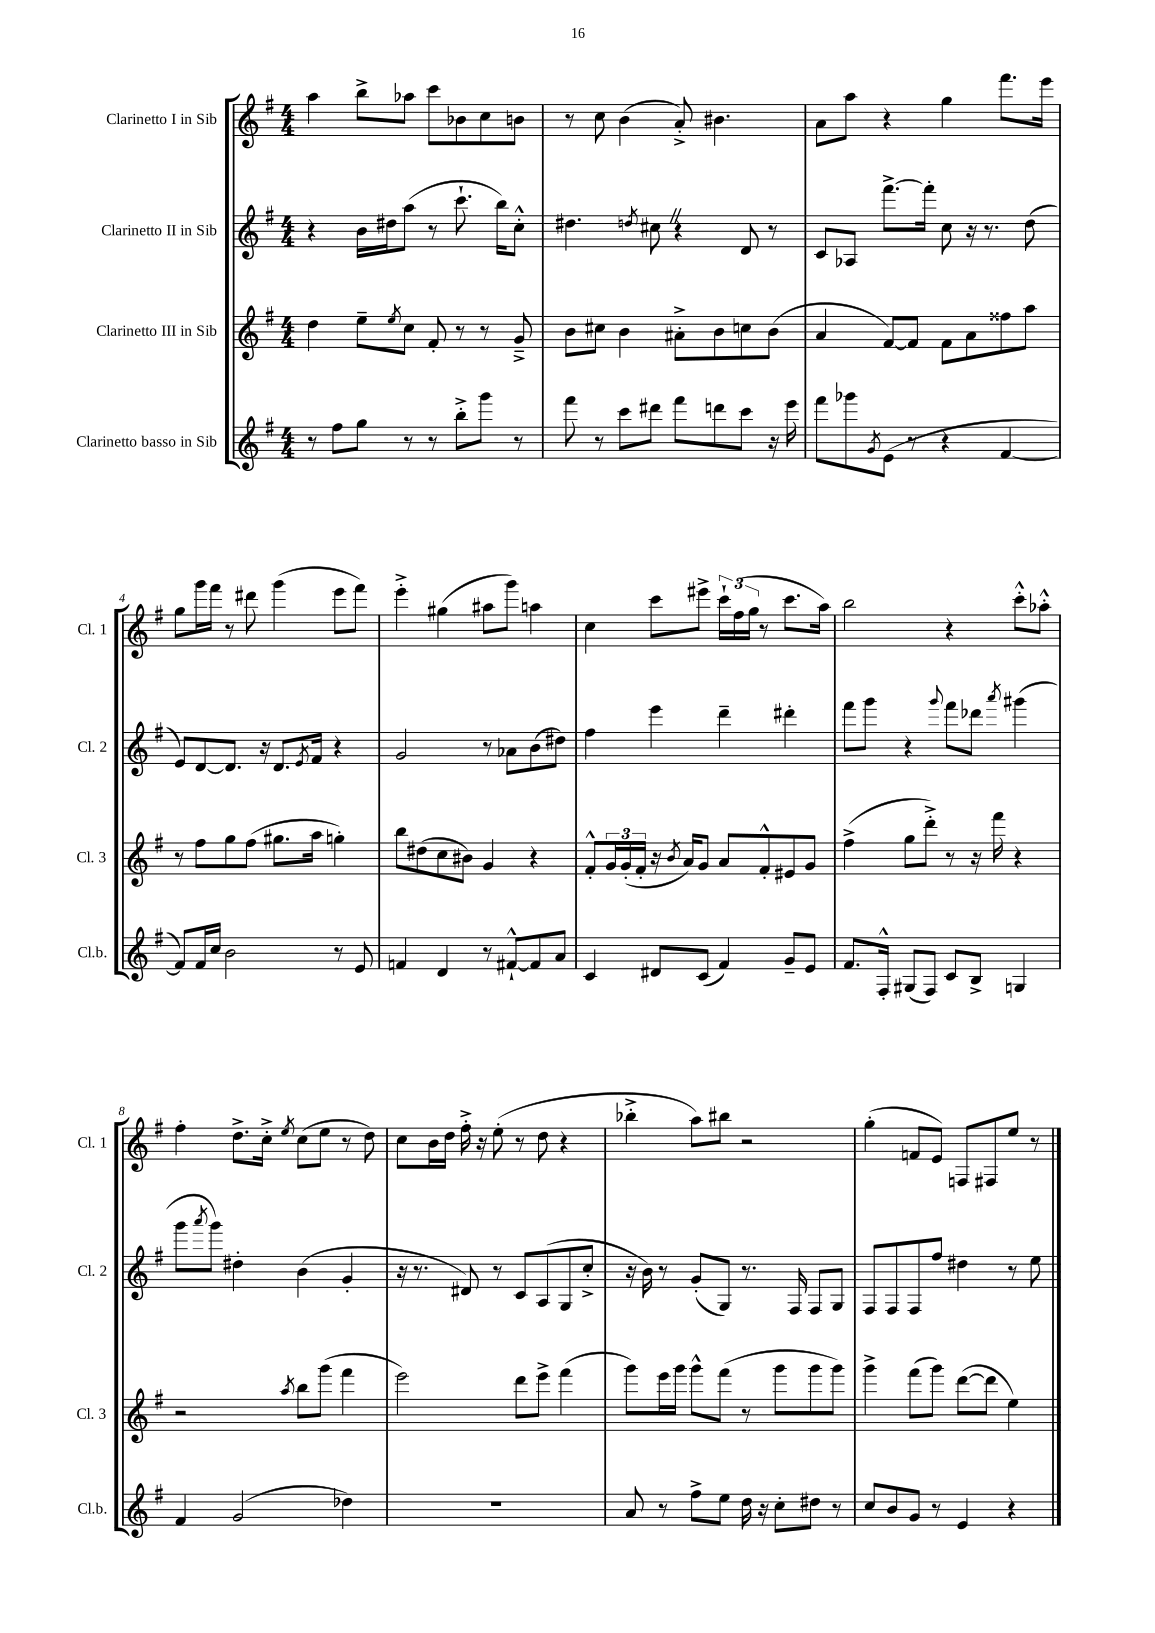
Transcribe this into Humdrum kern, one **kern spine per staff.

**kern	**kern	**kern	**kern
*staff4	*staff3	*staff2	*staff1
*clefG2	*clefG2	*clefG2	*clefG2
*k[f#]	*k[f#]	*k[f#]	*k[f#]
*M4/4	*M4/4	*M4/4	*M4/4
8r	4dd\	4r	4aa\
8ff#\L	.	.	.
8gg\J	8ee~\L	16b\LL	8bb^\L
.	.	16dd#\J	.
.	8qee/	.	.
8r	8cc\J	(8aa\J	8aa-\J
8r	8f#'/	8r	8ccc\L
8bb'^\L	8r	8.ccc`\	8b-\
8ggg\J	8r	.	8cc\
.	.	16bb\LK)	.
8r	8g~^/	8cc'^^\J	8b\J
=	=	=	=
8fff#\	8b\L	4.dd#\	8r
8r	8cc#\J	.	8cc\
8ccc\L	4b\	.	(4b\
.	.	8qdd/	.
8ddd#\J	.	8cc#\	.
8fff#\L	8a#'^\L	4r	8a'^/)
8ddd\	8b\	.	4.b#\
8ccc\J	8cc\	8d/	.
16r	(8b\J	8r	.
16eee\	.	.	.
=	=	=	=
8fff#\L	4a/	8c/L	8a\L
8ggg-\	.	8A-/J	8aa\J
8qg/	.	.	.
(8e\J	[8f#/L)	[8.fff#^\L	4r
8r	8f#/]J	.	.
.	.	16fff#'\]Jk	.
4r	8f#\L	8cc\	4gg\
.	8a\	16r	.
.	.	8.r	.
[4f#/	8ff##\	.	8.fff#\L
.	8aa\J	(8dd\	.
.	.	.	16eee\Jk
=	=	=	=
8f#/]L)	8r	8e/L)	8gg\L
16f#/L	8ff#\L	[8d/	16ggg\L
16cc/JJ	.	.	16fff#\JJ
2b\	8gg\	8.d/]J	8r
.	(8ff#\J	.	8ddd#\
.	.	16r	.
.	8.gg#\L	8.d/L	(4ggg\
.	.	8qe/	.
.	16aa\Jk	16f#/Jk	.
8r	4gg'\)	4r	8eee\L
8e/	.	.	8fff#\J)
=	=	=	=
4f/	8bb\L	2g/	4eee'^\
.	(8dd#\	.	.
4d/	8cc\	.	(4gg#\
.	8b#\J)	.	.
8r	4g/	8r	8aa#\L
[8f#`^^/L	.	8a-\L	8ggg\J)
8f#/]	4r	(8b\	4aa\
8a/J	.	8dd#\J)	.
=	=	=	=
4c/	8f#'^^/L	4ff#\	4cc\
.	24g/L	.	.
.	(24g'/	.	.
.	24f#'/JJ	.	.
8d#/L	16r	4eee\	8ccc\L
.	8qb/	.	.
.	16a/LK)	.	.
(8c/J	8g/J	.	8eee#^\J
4f#/)	8a/L	4ddd~\	24ccc`\LL
.	.	.	(24ff#\
.	.	.	24gg\JJ
.	8f#'^^/	.	8r
8g~/L	8e#/	4ddd#'\	8.ccc\L
8e/J	8g/J	.	.
.	.	.	16aa\Jk)
=	=	=	=
8.f#/L	(4ff#^\	8fff#\L	2bb\
.	.	8ggg\J	.
16F#'^^/Jk	.	.	.
(8G#/L	8gg\L	4r	.
8F#/J)	8ddd'^\J)	.	.
.	.	8qqggg/	.
8c/L	8r	8fff#\L	4r
8B^/J	16r	8ddd-\J	.
.	16fff#\	.	.
.	.	8qaaa/	.
4G/	4r	(4ggg#\	8ccc'^^\L
.	.	.	8aa-'^^\J
=	=	=	=
4f#/	2r	8ggg\L	4ff#'\
.	.	8qaaa/	.
.	.	8ggg\J)	.
(2g/	.	4dd#'\	8.dd^\L
.	.	.	16cc'^\Jk
.	8qaa/	.	8qee/
.	8bb\L	(4b\	(8cc\L
.	(8ggg\J	.	8ee\J
4dd-\)	4fff#\	4g'/	8r
.	.	.	8dd\)
=	=	=	=
1r	2eee\)	16r	8cc\L
.	.	8.r	.
.	.	.	16b\L
.	.	.	16dd\JJ
.	.	8d#/)	16ff#'^\
.	.	.	16r
.	.	8r	(8ee'\
.	8ddd\L	8c/L	8r
.	8eee^\J	(8A/	8dd\
.	(4fff#\	8G/	4r
.	.	8cc'^/J	.
=	=	=	=
8a/	8ggg\L)	16r	4bb-'^\
.	.	16b\)	.
8r	16eee\L	8r	.
.	16ggg\JJ	.	.
8ff#^\L	8ggg^^\L	(8g'/L	8aa\L)
8ee\J	(8fff#\J	8G/J)	8bb#\J
16dd\	8r	8.r	2r
16r	.	.	.
8cc'\L	8ggg\L	.	.
.	.	16F#/	.
8dd#\J	8ggg\	8F#/L	.
8r	8ggg\J)	8G/J	.
=	=	=	=
8cc/L	4ggg^\	8F#/L	(4gg'\
8b/	.	8F#/	.
8g/J	(8fff#\L	8F#/	8f/L
8r	8ggg\J)	8ff#/J	8e/J)
4e/	([8ddd\L	4dd#\	8F/L
.	8ddd\]J	.	8F#/
4r	4ee\)	8r	8ee/J
.	.	8ee\	8r
==	==	==	==
*-	*-	*-	*-
